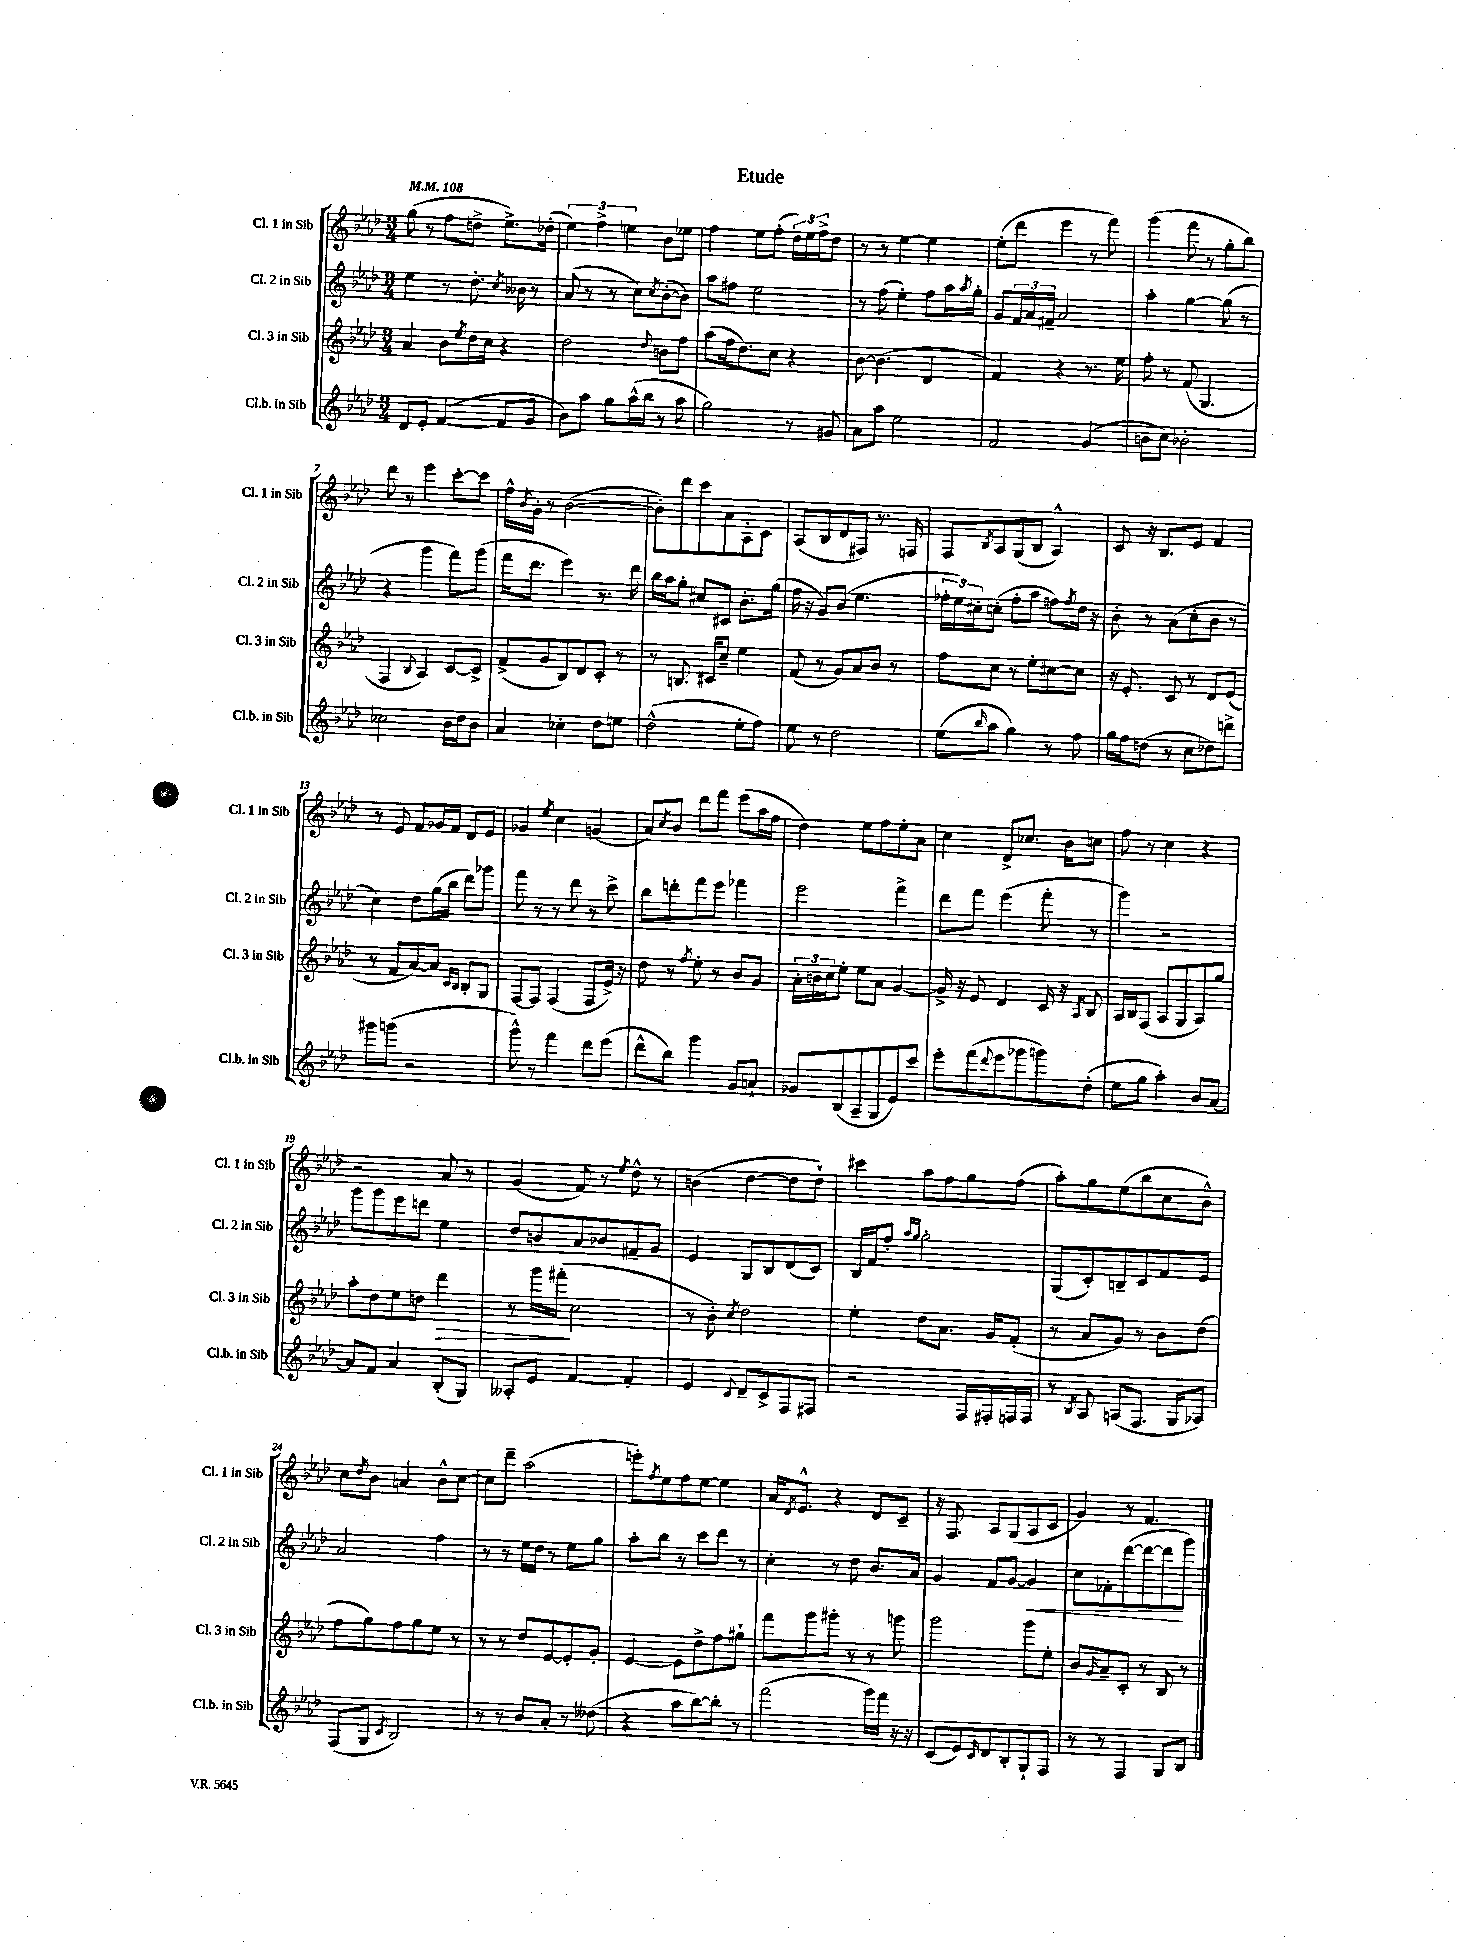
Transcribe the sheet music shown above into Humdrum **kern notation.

**kern	**kern	**kern	**kern
*staff4	*staff3	*staff2	*staff1
*clefG2	*clefG2	*clefG2	*clefG2
*k[b-e-a-d-]	*k[b-e-a-d-]	*k[b-e-a-d-]	*k[b-e-a-d-]
*M3/4	*M3/4	*M3/4	*M3/4
*MM108	*MM108	*MM108	*MM108
8d-	4a-	4ee-	(8gg
8e-'	.	.	8r
([4f	8b-	8r	8ff
.	8qee-	.	.
.	16dd-	8.dd-'	8dd^
.	16cc	.	.
8f]	4r	.	8.ee-^)
.	.	8qcc	.
.	.	16b--	.
8g	.	8r	.
.	.	.	(16dd-'
=	=	=	=
8b-)	2dd-	(8a-	6ee-)
8aa-	.	8r	.
.	.	.	6ff^
8gg	.	8r	.
.	.	.	6ee
(16aa-^^	.	8cc)	.
16bb-	.	.	.
.	8qqdd-	8qcc	.
8r	8b	([8b-'	8b-
8aa-	8ff	8b-])	8ee-
=	=	=	=
2gg)	(8aa-	8aa-	4ff
.	16ff	8ff#	.
.	8.dd-)	.	.
.	.	2ee-	8ee-
.	8cc	.	(8ff'
8r	4r	.	24dd-)
.	.	.	24ee-
.	.	.	24ff^
8g#	.	.	8dd-
=	=	=	=
8a-	[8b-	8r	8r
8aa-	(4.b-]	(8ff	8r
2ee-	.	4ee-')	[4ee-
.	4d-	8ff	4ee-]
.	.	16aa-	.
.	.	8qaa-	.
.	.	16gg'	.
=	=	=	=
2f	4f)	8g	(8ee-'
.	.	24f	8ddd-
.	.	24a-	.
.	.	24f#~	.
.	4r	2a-	4eee-
(4g	8.r	.	8r
.	.	.	8fff)
.	16ee-	.	.
=	=	=	=
8b	8ff'	4aa-'	(4ggg
8cc)	8r	.	.
2b-'	(8f	[4gg	8fff
.	4.G	.	8r
.	.	(8gg]	8gg'
.	.	8r	8bb-)
=	=	=	=
2cc-	4F	4r	8ddd-
.	.	.	8r
.	8qqB-	.	.
.	4A-)	4ggg	4eee-
16b-	[8c	8fff)	[8ccc'
16dd-	.	.	.
8b-	8c^]	(8ggg	8ccc]
=	=	=	=
4a-	(8f^	16fff	16ff^^
.	.	.	8qb-
.	.	8.ddd-	16g'
.	8g	.	8r
4cc-'	8B-)	4eee-)	([2b-
.	8d-	.	.
8dd-	8c'	8.r	.
8ee	8r	.	.
.	.	16ddd-	.
=	=	=	=
(2dd-^^	8r	16bb-	8b-'])
.	.	16aa-	.
.	8.B	8gg'	8ddd-
.	.	8cc#	8ccc
.	16c#	.	.
.	8cc~	8c#	8a-
8ee-'	4ee-	8.b-'	8A-'
8ff)	.	.	8c
.	.	(16gg	.
=	=	=	=
8ee-	(8f	16ff	(8A-
.	.	16r	.
8r	8r	8g)	8B-
2dd-	8g)	(8b-	8d-
.	8a-	4.ee-	8F#)
.	8b-	.	8.r
.	8r	.	.
.	.	.	16F
=	=	=	=
(8ee-	8ff	24ff-'	8F
.	.	24ee-)	.
.	.	24cc#'	.
16qqbb-	.	.	8qB-
8aa-	8cc	(8cc'	8A-
4gg)	8r	8ff-'	(8G
.	8ee-'	8aa-	8B-
8r	[8cc#	8ff)	4A-^^)
.	.	8qff	.
8ff	8cc#]	16dd-	.
.	.	16r	.
=	=	=	=
16gg	16r	8b-'	8c
16ff	8.e-'	.	.
(8dd	.	8r	16r
.	.	.	8.B-
8r	8c	(8a-	.
8cc	8r	8cc'	8e-
8dd-)	8d-	8b-	4f
8ddd^	(8e-	8r	.
=	=	=	=
8ggg#	8r	4cc)	8r
(8ggg	8f	.	8e-
2r	[8a-)	8dd-	8f
.	8a-]	(16gg	16g-
.	.	16bb-	16f
.	16qqc	.	.
.	16qqB-	.	.
.	8B-'	8ddd-)	8d-
.	8G	8ggg-	8e-
=	=	=	=
8ggg^^)	[8F	8fff	4g-
8r	8F]	8r	.
.	.	.	8qee-
4fff	(4F	8r	4cc
.	.	8ddd-	.
8ddd-	8F	8r	(4g
(8eee-	16e-^)	8ccc^	.
.	16r	.	.
=	=	=	=
8ddd-^^	8dd-	8bb-	8a-)
.	.	.	8qcc
8bb-)	8r	8ddd'	8b-
.	8qff	.	.
4ggg	8ee-'	8fff	8ddd-
.	8r	8eee-	8fff
8g	8b-	4fff-	(8eee-
8a`	8g	.	16aa-
.	.	.	16ff
=	=	=	=
8g-	24a-'	2eee-	4dd-)
.	24b	.	.
.	24cc	.	.
(8B-	8ee-'	.	.
8A-~	8ee-	.	8ee-
8G	8a-	.	8ff
8e-)	[4g	4fff^	8ee-'
8ccc	.	.	8a-
=	=	=	=
8eee-'	16g^]	8ddd-	4cc
.	16r	.	.
(8fff	8e-	8fff	.
8qqddd-	.	.	.
8eee-	4d-	(4eee-	8d-^
8ggg-	.	.	8.cc-
8ggg)	16c	8fff'	.
.	16r	.	16b-
.	8qA-	.	.
(8dd-'	8B-	8r	8cc
=	=	=	=
8ee-	16A-	4ggg)	8ff
.	16B-	.	.
8gg	(8F	.	8r
4aa-')	8A-	2r	4cc
.	8G	.	.
8b-	8A-)	.	4r
[8a-	8gg	.	.
=	=	=	=
8a-]	8aa-'	8ggg	2r
8f	8dd-	8ggg	.
4a-	8ee-	8eee-	.
.	8dd	8ddd	.
(8B-'	4ddd-	4ee-	8a-
8G)	.	.	8r
=	=	=	=
8A--'	8r	8dd-	(4g
8e-	16ggg	8b	.
.	(16fff#'	.	.
[4f	2cc	8a-	8f)
.	.	8b-	8r
.	.	.	8qee-
4f']	.	8f#~	8dd-^^
.	.	8g	8r
=	=	=	=
4e-	8r	4e-	(4b
.	8b-')	.	.
8qqc	8qcc	.	.
8d-~	2dd-	8G	[4dd-
8c^	.	8B-	.
8F	.	(8d-	8dd-]
8F#	.	8c)	8dd-`)
=	=	=	=
2r	4ee-'	16B-	4ccc#
.	.	16f	.
.	.	8ff'	.
.	.	16qqaa-	.
.	.	16qqgg	.
.	8dd-	2gg'	8aa-
.	8.a-	.	8ff
16F	.	.	8gg
16F#'	16g	.	.
16F	(8f'	.	(8ff
16F	.	.	.
=	=	=	=
8r	8r	(8G	8aa-')
8qB-	.	.	.
8A-	8a-	8c')	8gg
(8A	8g)	8B~	(8ee-
8.F	8r	8c	8bb-
.	8b-	8f	8cc
16G	.	.	.
8A-)	(8dd-	8e-	8b-^^)
=	=	=	=
(8F	8ff	2a-	8cc
.	.	.	8qdd-
8G	8gg)	.	8b-
8qc	.	.	.
2B-)	8ff	.	4a
.	8gg	.	.
.	8ee-	4ff	8b-^^
.	8r	.	[8cc
=	=	=	=
8r	8r	8r	8cc]
8r	8r	8r	8ddd-~
8b-	8dd-	16ee-	(2aa-
.	.	16dd-	.
8a-'	[8e-	8r	.
8r	8e-']	8ee-	.
(8dd--	8g'	8gg	.
=	=	=	=
4r	[4e-	8aa-'	8eee')
.	.	.	8qff
.	.	8bb-	8ee-
8aa-	8e-]	8r	8ff
[8bb-)	8dd-^	8ccc	[8ee-
8bb-']	8ff	8ddd-	4ee-]
8r	8gg#`	8r	.
=	=	=	=
(2fff	8fff	4cc'	16a-
.	.	.	8qd-
.	.	.	8.e-^^
.	8ggg	.	.
.	8ggg#'	8r	4r
.	8r	8dd-	.
16ggg)	8r	8.b-	8d-
16fff	.	.	.
16r	8ggg	.	8c~
16r	.	16a-	.
=	=	=	=
(8c	2ggg	4g	16r
.	.	.	8.F
8e-)	.	.	.
16qqc	.	.	.
8d-	.	8f	8A-
8B-'	.	[8g	(8G
8G`	8ggg	4g]	8A-
8F	8ee-'	.	8c
=	=	=	=
8r	8b-	8cc	4g)
.	16qqg	.	.
8r	8a-~	8f-'	.
4F	8c'	([8ddd-	8r
.	8r	8ddd-_	4.f
8G	8B-	8ddd-]	.
8B-	8r	8ggg)	.
==	==	==	==
*-	*-	*-	*-
